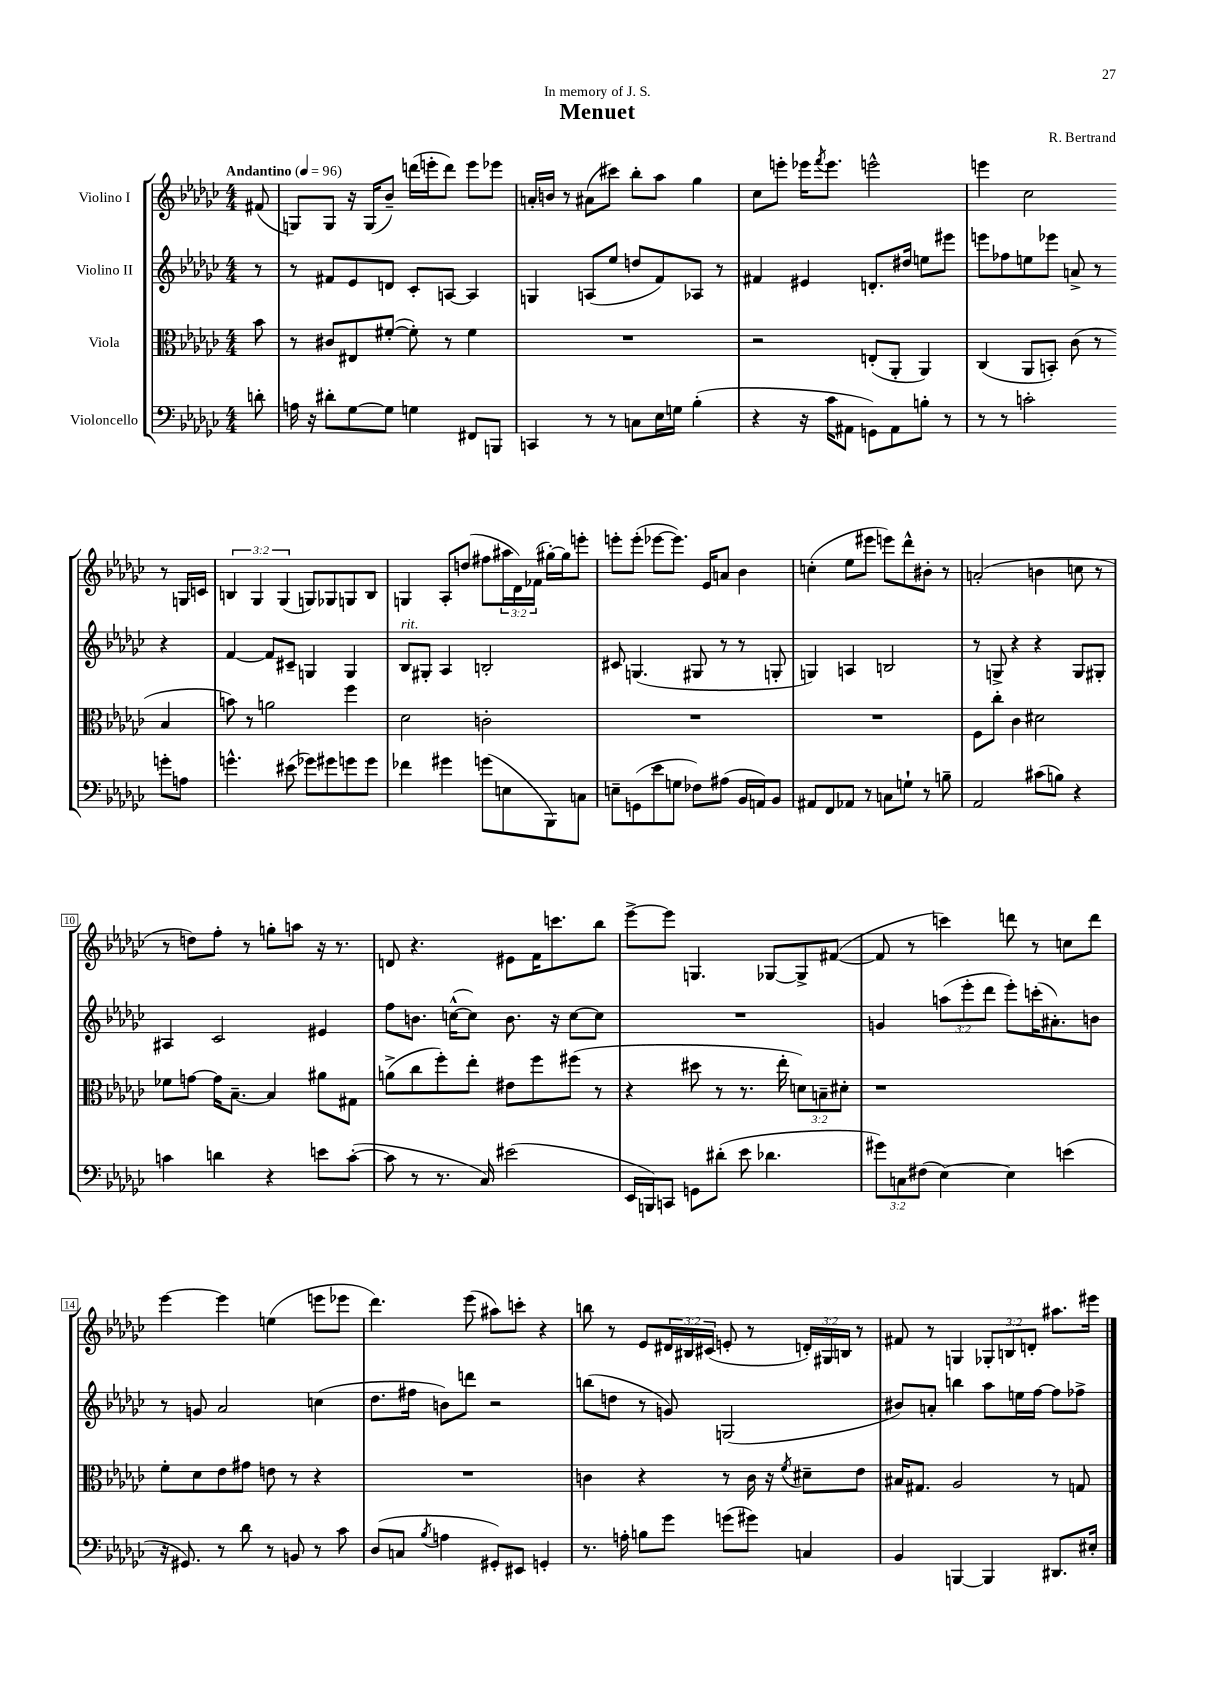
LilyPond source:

\header { title = "Menuet" composer = "R. Bertrand" dedication = "In memory of J. S." }
<<
\new StaffGroup <<
\new Staff = "s0" \with { instrumentName = "Violino I" } {
    \clef treble \key ges \major \numericTimeSignature \time 4/4 \override Staff.TupletNumber.text = #tuplet-number::calc-fraction-text \partial 8 \tempo "Andantino" 4 = 96
    fis'8( |
    g8) g8 r16 g16( bes'8--) d'''16( e'''16-. d'''8) e'''8 ees'''8 |
    a'16-. b'16 r8 ais'8( cis'''8) bes''8-. aes''8 ges''4 |
    ces''8 e'''8-. ees'''16 \acciaccatura { f'''8 } ees'''8. e'''2-^ |
    e'''4 ces''2 r8 g16 c'16 |
    \tuplet 3/2 { b4 ges4 ges4( } g8) ges8 g8 b8 |
    g4 aes8-. d''8( fis''8 \tuplet 3/2 { ais''16 des'16) fes'16( } gis''16~-.) gis''16 e'''8-. |
    e'''8-. e'''8-.( ees'''8~ ees'''8.) ees'16 a'8 bes'4 |
    c''4-.( ees''8 eis'''8 e'''8) des'''8-^ bis'8-. r8 |
    a'2-.( b'4 c''8 r8 |
    r8 d''8) f''8-. r8 g''8-. a''8 r16 r8. |
    d'8 r4. eis'8 f'16 c'''8. bes''8 |
    ees'''8~-> ees'''8 g4. ges8~ ges8-> fis'8~( |
    fis'8 r8 c'''4) d'''8 r8 c''8 d'''8 |
    ees'''4~ ees'''4 e''4( e'''8 ees'''8 |
    des'''4.) ees'''8( ais''8) c'''8-. r4 |
    b''8 r8 ees'8 \tuplet 3/2 { dis'16 bis16 cis'16( } e'8-. r8 \tuplet 3/2 { d'16-.) gis16 b16 } r8 |
    fis'8 r8 g4 \tuplet 3/2 { ges8-. b8 d'8-. } ais''8. eis'''16 \bar "|." |
}
\new Staff = "s1" \with { instrumentName = "Violino II" } {
    \clef treble \key ges \major \numericTimeSignature \time 4/4 \override Staff.TupletNumber.text = #tuplet-number::calc-fraction-text \partial 8
    r8 |
    r8 fis'8 ees'8 d'8 ces'8-. a8~ a4 |
    g4 a8( ees''8 d''8 f'8) aes8 r8 |
    fis'4 eis'4 d'8.-. dis''16 e''8 eis'''8 |
    e'''8 fes''8 e''8 ees'''8 a'8-> r8 r4 |
    f'4~ f'8 cis'8-- g4 g4 |
    bes8^\markup { \italic "rit." } gis8-. aes4 b2-. |
    cis'8 g4.( gis8 r8 r8 g8-. |
    g4) a4 b2 |
    r8 g8-> r4 r4 g8 gis8-. |
    ais4 ces'2 eis'4 |
    f''8 b'8. c''16~-^( c''8) b'8. r16 c''8~ c''8 |
    R1 |
    g'4 \tuplet 3/2 { a''8( ees'''8-. des'''8 } ees'''8-.) c'''16-.( ais'8.-.) b'8 |
    r8 g'8 aes'2 c''4( |
    des''8. fis''16 b'8) d'''8 r2 |
    b''8( d''8 r8 g'8) g2( |
    bis'8) a'8-. b''4 aes''8 e''16 f''16~ f''8 fes''8-> \bar "|." |
}
\new Staff = "s2" \with { instrumentName = "Viola" } {
    \clef alto \key ges \major \numericTimeSignature \time 4/4 \override Staff.TupletNumber.text = #tuplet-number::calc-fraction-text \partial 8
    bes'8 |
    r8 cis'8 eis8 fis'8~-.( fis'8-.) r8 fis'4 |
    R1 |
    r2 e8-.( aes,8-. aes,4) |
    ces4( aes,8 b,8-.) ces'8( r8 bes4 |
    b'8) r8 a'2 f''4 |
    des'2 c'2-. |
    R1 |
    R1 |
    f8 ces''8-. ces'4 dis'2 |
    fes'8 g'8~ g'16 bes8.~-- bes4 ais'8 gis8 |
    a'8->( ces''8 f''8-.) ees''8-. eis'8 f''8 fis''8( r8 |
    r4 dis''8 r8 r8. ees''16-. \tuplet 3/2 { d'8) b8-- dis'8-. } |
    r1 |
    f'8-. des'8 ees'8 gis'8 e'8 r8 r4 |
    R1 |
    c'4 r4 r8 c'16 r16 \acciaccatura { f'8 } dis'8-- ees'8 |
    bis16 gis8. aes2 r8 g8 \bar "|." |
}
\new Staff = "s3" \with { instrumentName = "Violoncello" } {
    \clef bass \key ges \major \numericTimeSignature \time 4/4 \override Staff.TupletNumber.text = #tuplet-number::calc-fraction-text \partial 8
    d'8-. |
    a16 r16 dis'8-. ges8~ ges8 g4 fis,8 b,,8 |
    c,4 r8 r8 c8 ees16 g16 bes4-.( |
    r4 r16 ces'16 ais,8 g,8) ais,8 b8-. r8 |
    r8 r8 c'2-. g'8-. a8 |
    g'4.-^ eis'8( ges'8) gis'8 g'8 g'8 |
    fes'4 gis'4 g'8( e8 bes,,8) c8 |
    e8-- g,8( ees'8 g8 fes8) ais8( bes,16 a,16) bes,8 |
    ais,8 f,8 aes,8 r8 c8 g8-! r8 b8-- |
    aes,2 cis'8( b8) r4 |
    c'4 d'4 r4 e'8 c'8~-.( |
    c'8 r8 r8. ces16) eis'2( |
    ees,16 b,,16) c,8 g,8 dis'8-.( ees'8 des'4. |
    \tuplet 3/2 { gis'8) c8 fis8( } ees4~) ees4 e'4( |
    r16 gis,8.) r8 des'8 r8 b,8 r8 ces'8 |
    des8( c8 \acciaccatura { bes8 } a4 gis,8-.) eis,8 g,4-. |
    r8. a16-. b8 ges'8 g'8( gis'8) c4 |
    bes,4 b,,4~ b,,4 dis,8. eis16-. \bar "|." |
}
>>
>>
\layout { \context { \Score \override BarNumber.stencil = #(make-stencil-boxer 0.1 0.3 ly:text-interface::print) } }
